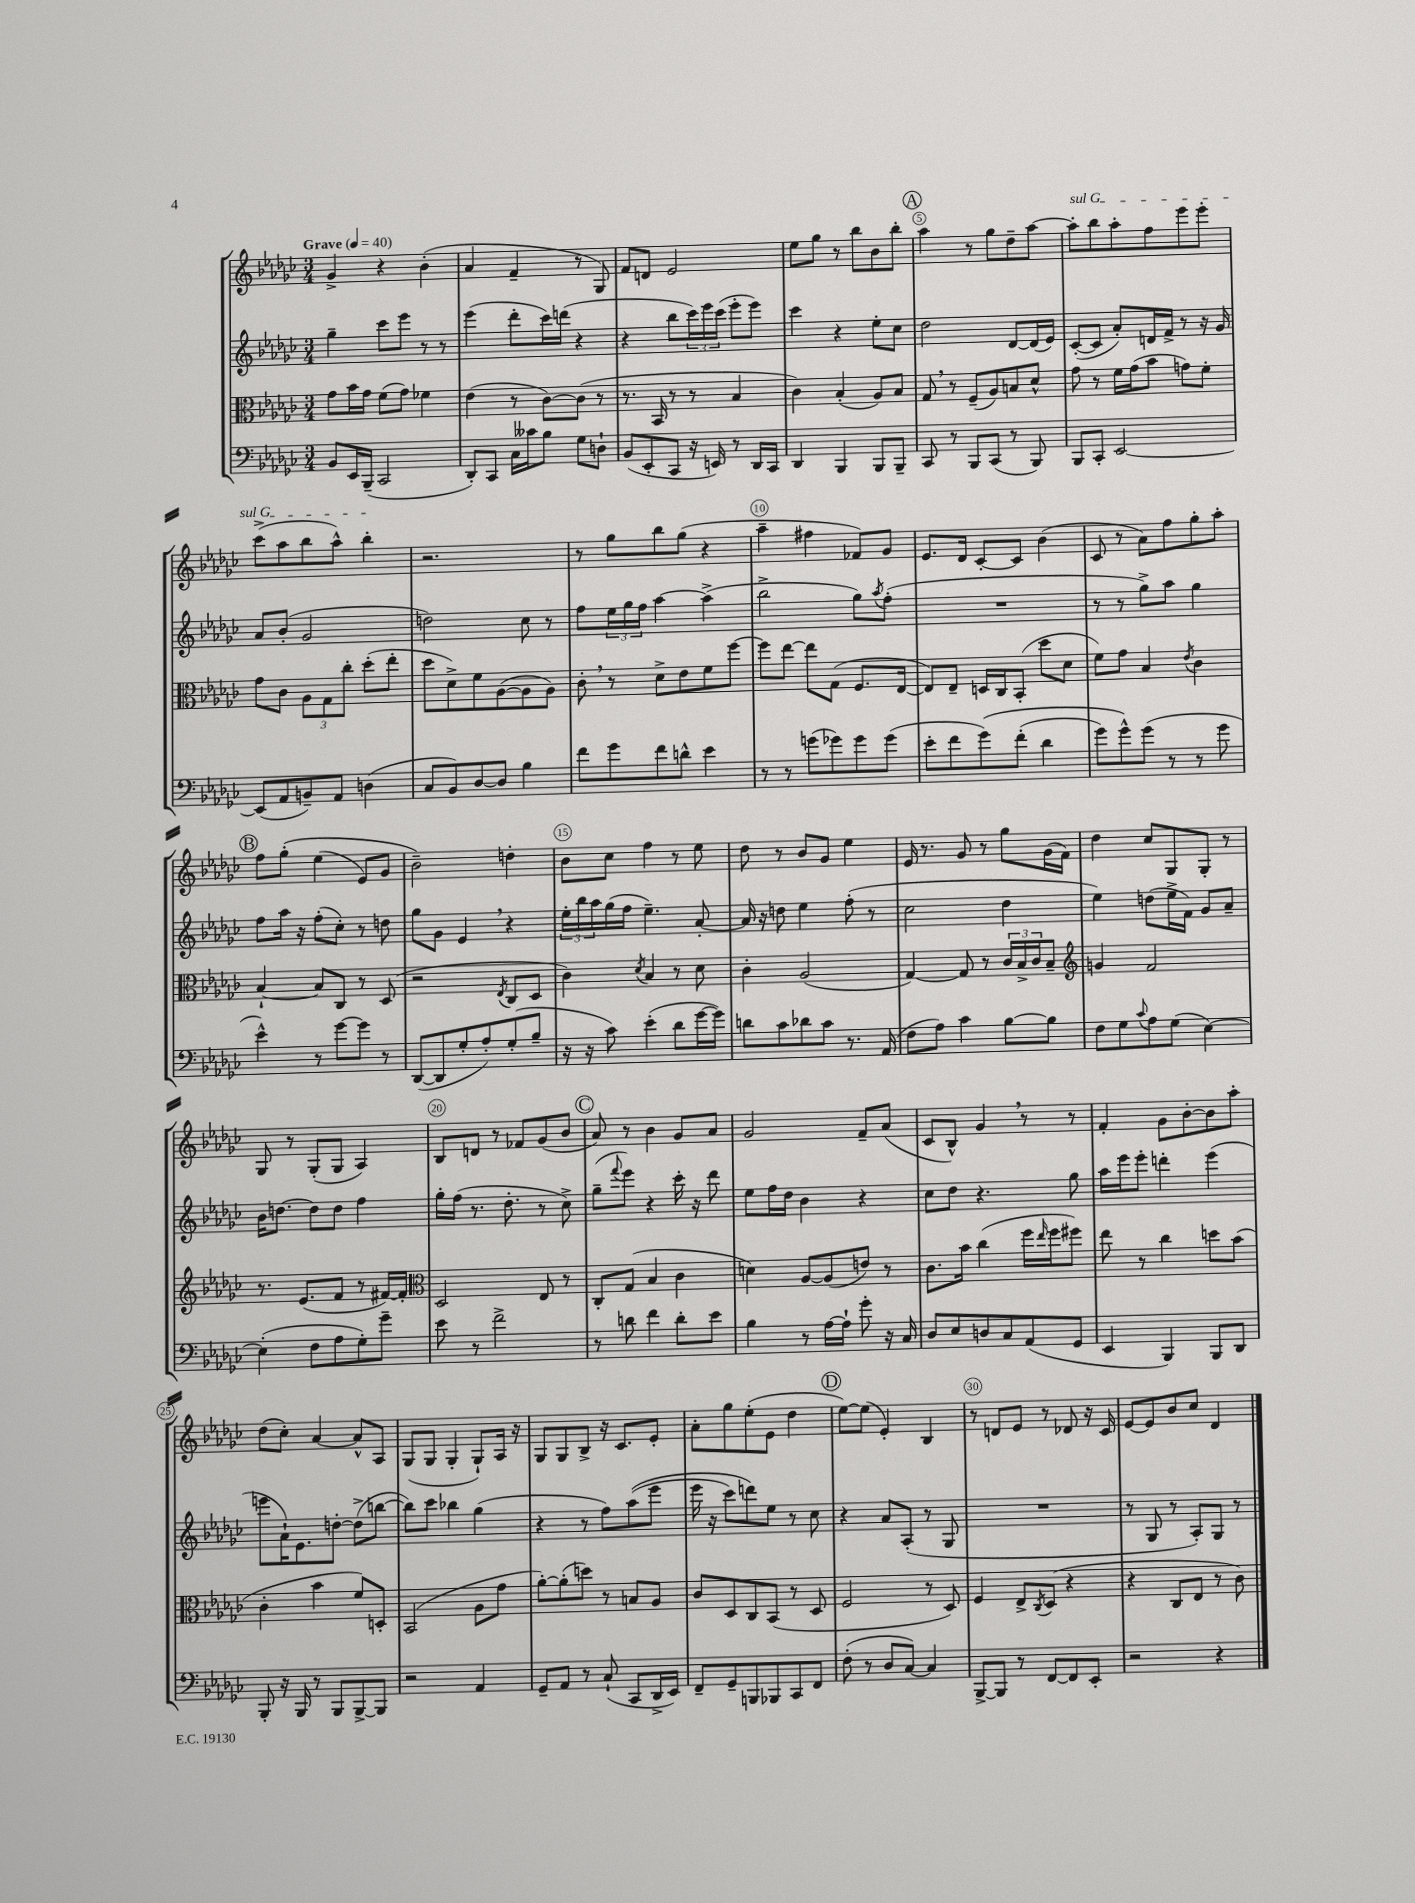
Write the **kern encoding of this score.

**kern	**kern	**kern	**kern
*staff4	*staff3	*staff2	*staff1
*clefF4	*clefC3	*clefG2	*clefG2
*k[b-e-a-d-g-c-]	*k[b-e-a-d-g-c-]	*k[b-e-a-d-g-c-]	*k[b-e-a-d-g-c-]
*M3/4	*M3/4	*M3/4	*M3/4
*MM40	*MM40	*MM40	*MM40
8BB-/L	8g-\L	4gg-~\	4g-^/
16EE-/L	16b-\L	.	.
(16BBB-~/JJ	16g-\JJ	.	.
2CC-/	(8f\L	8ccc-\L	4r
.	8g-\J)	8eee-\J	.
.	4f-\	8r	(4b-'\
.	.	8r	.
=	=	=	=
8DD-'/L)	(4e-\	(4eee-\	4a-/
8CC-/J	.	.	.
16C-\LL	8r	8ddd-'\L	4f~/
16c--\J	.	.	.
8B-\J	[8c-\L)	16ccc-\L)	.
.	.	(16ddd\JJ	.
8G-\L	(8c-\]J	4r	8r
8D`\J	8r	.	8G-/)
=	=	=	=
(8BB-/L	8.r	4r	8f/L
8EE-'/	.	.	8d/J
.	16BB-/	.	.
8CC-/J	8r	8bb-\L	2e-/
16r	8r	24ccc-\L)	.
.	.	24eee-\	.
16EE/)	.	.	.
.	.	(24ccc-\JJ	.
8r	4B-/	8eee-'\L	.
16DD-/LL	.	8eee-\J)	.
16CC-/JJ	.	.	.
=	=	=	=
4DD-/	4c-\)	4ccc-\	8ee-\L
.	.	.	8gg-\J
4BBB-/	(4B-'/	4r	8r
.	.	.	8bb-\L
8BBB-/L	8A-/L)	8ee-'\L	8b-\
8BBB-~/J	8B-/J	8cc-\J	8bb-'\J
=	=	=	=
8CC-/	8G-/	2dd-\	4aa-\
8r	8r	.	.
8BBB-/L	(8F~/L	.	8r
(8CC-/J	8A-/)	.	8gg-\L
8r	8B/	[8d-/L	8dd-~\
8BBB-/)	8d-^^/J	(16d-/]L	[8aa-\J
.	.	16e-/JJ)	.
=	=	=	=
8BBB-/L	8g-\	([8c-'/L	8aa-'\]L
8CC-'/J	8r	8c-/]J	8bb-\
[2EE-/	16f\LL	8a-'/L)	8aa-'\
.	(16g-\J	.	.
.	8b-\J	16d/L	8ff\
.	.	16f^/JJ	.
.	8g\L)	8r	8eee-\
.	8f'\J	16r	8eee-'\J
.	.	16g-/	.
=	=	=	=
(8EE-/]L	8g-\L	8a-/L	(8ccc-^\L
8AA-/	8c-\J	(8b-'/J	8aa-\
8BB~/)	12A-\L	2g-/	8bb-\
.	12G-\	.	.
8AA-/J	.	.	8aa-^^\J)
.	12cc-'\J	.	.
(4D\	(8dd-'\L	.	4bb-'\
.	8ee-'\J	.	.
=	=	=	=
8C-/L	8dd-\L	2dd\)	2.r
8BB-/)	8d-^\)	.	.
[8D-/	8f\	.	.
8D-/]J	([8A-\	.	.
4B-\	8A-\]	8cc-\	.
.	8A-\J)	8r	.
=	=	=	=
8f\L	8c-'\	8ff\L	8r
8g-\	8r	24ee-\L	8gg-\L
.	.	24gg-\	.
.	.	24ff\JJ	.
8f\	8d-^\L	[4aa-\	8bb-\
8d^^\J	8e-\	.	(8gg-\J
4e-\	8f\	(4aa-^\]	4r
.	[8ff\J	.	.
=	=	=	=
8r	8ff\]L	2bb-^\	4aa-~\
8r	[8ee-\J	.	.
(8g\L	8ee-\]L	.	4ff#\
8g-\)	(8G-\J	.	.
8g-\	8.F/L	8gg-\L)	8f-/L)
.	.	8qaa-/	.
(8g-\J	.	(8ff'\J	8g-/J
.	[16E-/Jk	.	.
=	=	=	=
8e-'\L	8E-/]L)	2.r	8.e-/L
8f\	8E-~/J	.	.
.	.	.	16d-/Jk
&(8g-\)	16D/LL	.	[8c-'/L
.	16C-/J	.	.
(8f'\J	(8BB-'/J	.	8c-/]J
4d-\	8dd-\L	.	(4b-\
.	8d-\J	.	.
=	=	=	=
8g-\L)	8f\L)	8r	8c-/
8g-^^\&)	8g-\J	8r	8r
(8g-\J	4B-/	8gg-^\L)	8a-\L)
8r	.	8aa-\J	8ff\
.	8qe-/	.	.
8r	4c-\	4gg-\	8gg-'\
8g-\	.	.	8aa-'\J
=	=	=	=
4e-^^\)	[4B-`/	8ff\L	8ff\L
.	.	16aa-\Jk	&(8gg-'\J
.	.	16r	.
8r	8B-/]L	(8ff'\L	(4ee-\
[8g-\L	8C-/J	8cc-'\J)	.
8g-\]J	8r	8r	8e-/L)
8r	(8D-/	8dd\	8g-/J
=	=	=	=
([8DD-/L	2r	8gg-\L	2b-~\&)
8DD-/]	.	8g-\J	.
8G-'/	.	4e-/	.
8A-'/)	.	.	.
.	8qE-/	.	.
(8G-'/	8C-/L	4r	4dd'\
8B-~/J	8D-/J	.	.
=	=	=	=
16r	4c-\)	24ee-'\LL	8b-\L
.	.	24bb-\	.
16r	.	.	.
.	.	24aa-\	.
8c-\)	.	(16gg-\	8cc-\J
.	.	16ff\JJ	.
.	8qd-/	.	.
(4e-'\	4B-/	4.ee-~\)	4ff\
8d-\L	8r	.	8r
[16g-\L	8d-\	[8a-'/	8ee-\
16g-\]JJ)	.	.	.
=	=	=	=
8d\L	4c-'\	16a-/]	8dd-\
.	.	16r	.
8c-\	.	8dd\	8r
8d-\	(2A-/	4ee-\	8b-/L
8c-\J	.	.	8g-/J
8.r	.	(8ff'\	4ee-\
.	.	8r	.
(16AA-/	.	.	.
=	=	=	=
8F\L	[4G-/)	2cc-\	16e-/
.	.	.	8.r
8A-\J)	.	.	.
4c-\	8G-/]	.	8g-/
.	8r	.	8r
[8B-\L	24c-/LL	4dd-\	8gg-\L
.	24B-^/	.	.
.	24c-/J	.	.
8B-\]J	8B-~/J	.	(16g-\L
.	.	.	16f\JJ)
=	=	=	=
*	*clefG2	*	*
8F\L	4g/	4ee-\)	4dd-\
8G-\	.	.	.
8qqc-/	.	.	.
8A-\	2f/	(8dd\L	8cc-/L
(8G-\J	.	16ee-^\L	8G-/
.	.	16f\JJ)	.
[4E-\)	.	8g-/L	8G-'/J
.	.	8a-~/J	8r
=	=	=	=
(4E-'\]	8.r	16b-\LK	8G-/
.	.	[8.dd\J	.
.	.	.	8r
.	(8.e-/L	.	.
8F\L	.	8dd\]L	(8G-'/L
8A-\	8f/J	8dd\J	8G-/J
8G-'\)	8r	4ff\	4A-/)
8g-~\J	[16f#/LL)	.	.
.	16f#'/]JJ	.	.
=	=	=	=
*	*clefC3	*	*
8e-\	2D-/	16gg-'\LL	8B-/L
.	.	(16ff\JJ	.
8r	.	8.r	8d/J
2f^\	.	.	8r
.	.	8.dd-'\	.
.	.	.	8f-/L
.	8E-/	8r	(8g-/
.	8r	8cc-^\)	8b-/J
=	=	=	=
8r	8C-'/L	(8gg-~\L	8a-/)
.	.	8qqfff/	.
8d\	(8G-/J	8eee-\J)	8r
4f\	4B-/	4r	4b-\
8d'\L	4c-\	16ccc-'\	8g-/L
.	.	16r	.
8e-\J	.	8ddd-\	8a-/J
=	=	=	=
4B-\	4d\)	8ee-\L	2g-/
.	.	16ff\L	.
.	.	16dd-\JJ	.
8r	[8A-/L	4b-\	.
[16A-\LL	(8A-/]	.	.
16A-`\]JJ	.	.	.
8g-'\	8e/J)	4r	8f~/L
16r	8r	.	(8a-/J
16C-/	.	.	.
=	=	=	=
8D-/L	8.c-\L	8cc-\L	8c-/L
8E-/	.	8dd-\J	8B-^^/J)
.	16b-\Jk	.	.
8D/	(4cc-\	4.r	4g-/
8C-/	.	.	.
(8AA-/	16ff\LL	.	8r
.	16qqee-/	.	.
.	16ff\J	.	.
8GG-/J	8ff#\J)	8gg-\	8r
=	=	=	=
4EE-/	8ee-\	16aa-\LL	4f'/
.	.	16eee-\J	.
.	8r	8eee-'\J	.
4BBB-/)	4cc-\	4ddd'\	8g-\L
.	.	.	[8b-'\
8BBB-/L	8dd\L	(4eee-\	8b-\]
8DD-/J	(8b-\J	.	8aa-'\J
=	=	=	=
8BBB-'/	4c-'\	8eee\L	(8dd-\L
16r	.	16a-`\K)	8cc-'\J)
16BBB-/	.	8.e-\	.
8r	4b-\	.	[4a-/
8BBB-/L	.	[8dd'\J	.
[8BBB-^/	8f/L)	(8dd^\]L	8a-^^/]L
8BBB-/]J	8D'/J	[8bb\J	8A-/J
=	=	=	=
2r	(2BB-/	8bb\]L)	(8G-/L
.	.	8ccc-\J	8G-/J
.	.	4bb-\	4G-'/
4AA-/	8A-\L	(4gg-\	8G-`/L)
.	8g-\J	.	16A-/Jk
.	.	.	16r
=	=	=	=
8GG-~/L	[8a-'\L)	4r	8G-/L
8AA-/J	(8a-'\]	.	8G-/
8r	8dd\J)	8r	8B-^/J
(8C-`/	8r	8ff\L)	16r
.	.	.	8.c-/L
8CC-/L	8B/L	&((8aa-\	.
16DD-^/L	8A-/J	8eee-\J	8e-'/J
16EE-/JJ)	.	.	.
=	=	=	=
8FF~/L	8c-/L	16eee-\	8a-'\L
.	.	16r	.
8GG-~/	8D-/	8ccc-\L)	8gg-\
8BBB/	8C-/	8ddd\&)	(8ee-'\
8BBB-/	(8BB-/J	8ee-\J	8e-\J
8CC-/	8r	8r	4dd-\
8FF/J	8D-/	8cc-\	.
=	=	=	=
(8F'\	2F/	4r	[8ee-\L)
8r	.	.	(8ee-\]J
8D-/L	.	8a-/L	4e-'/)
[8C-/J)	.	(8A-'/J	.
4C-/]	8r	8r	4B-/
.	8D-/)	8G-/	.
=	=	=	=
[8BBB-^/L	4F/	2.r	8r
8BBB-/]J	.	.	8d/L
8r	8E-^/L	.	8e-/J
.	8qC-/	.	.
[8FF/L	(8D-/J	.	8r
8FF/]	4r	.	8d-/
8EE-'/J	.	.	16r
.	.	.	16c-/
=	=	=	=
2r	4r	8r	[8e-/L
.	.	8G-/	8e-/]
.	8C-/L	8r	8b-/
.	8E-/J	8A-'/L)	8cc-/J
4r	8r	8G-/J	4d-/
.	8c-\)	8r	.
==	==	==	==
*-	*-	*-	*-
